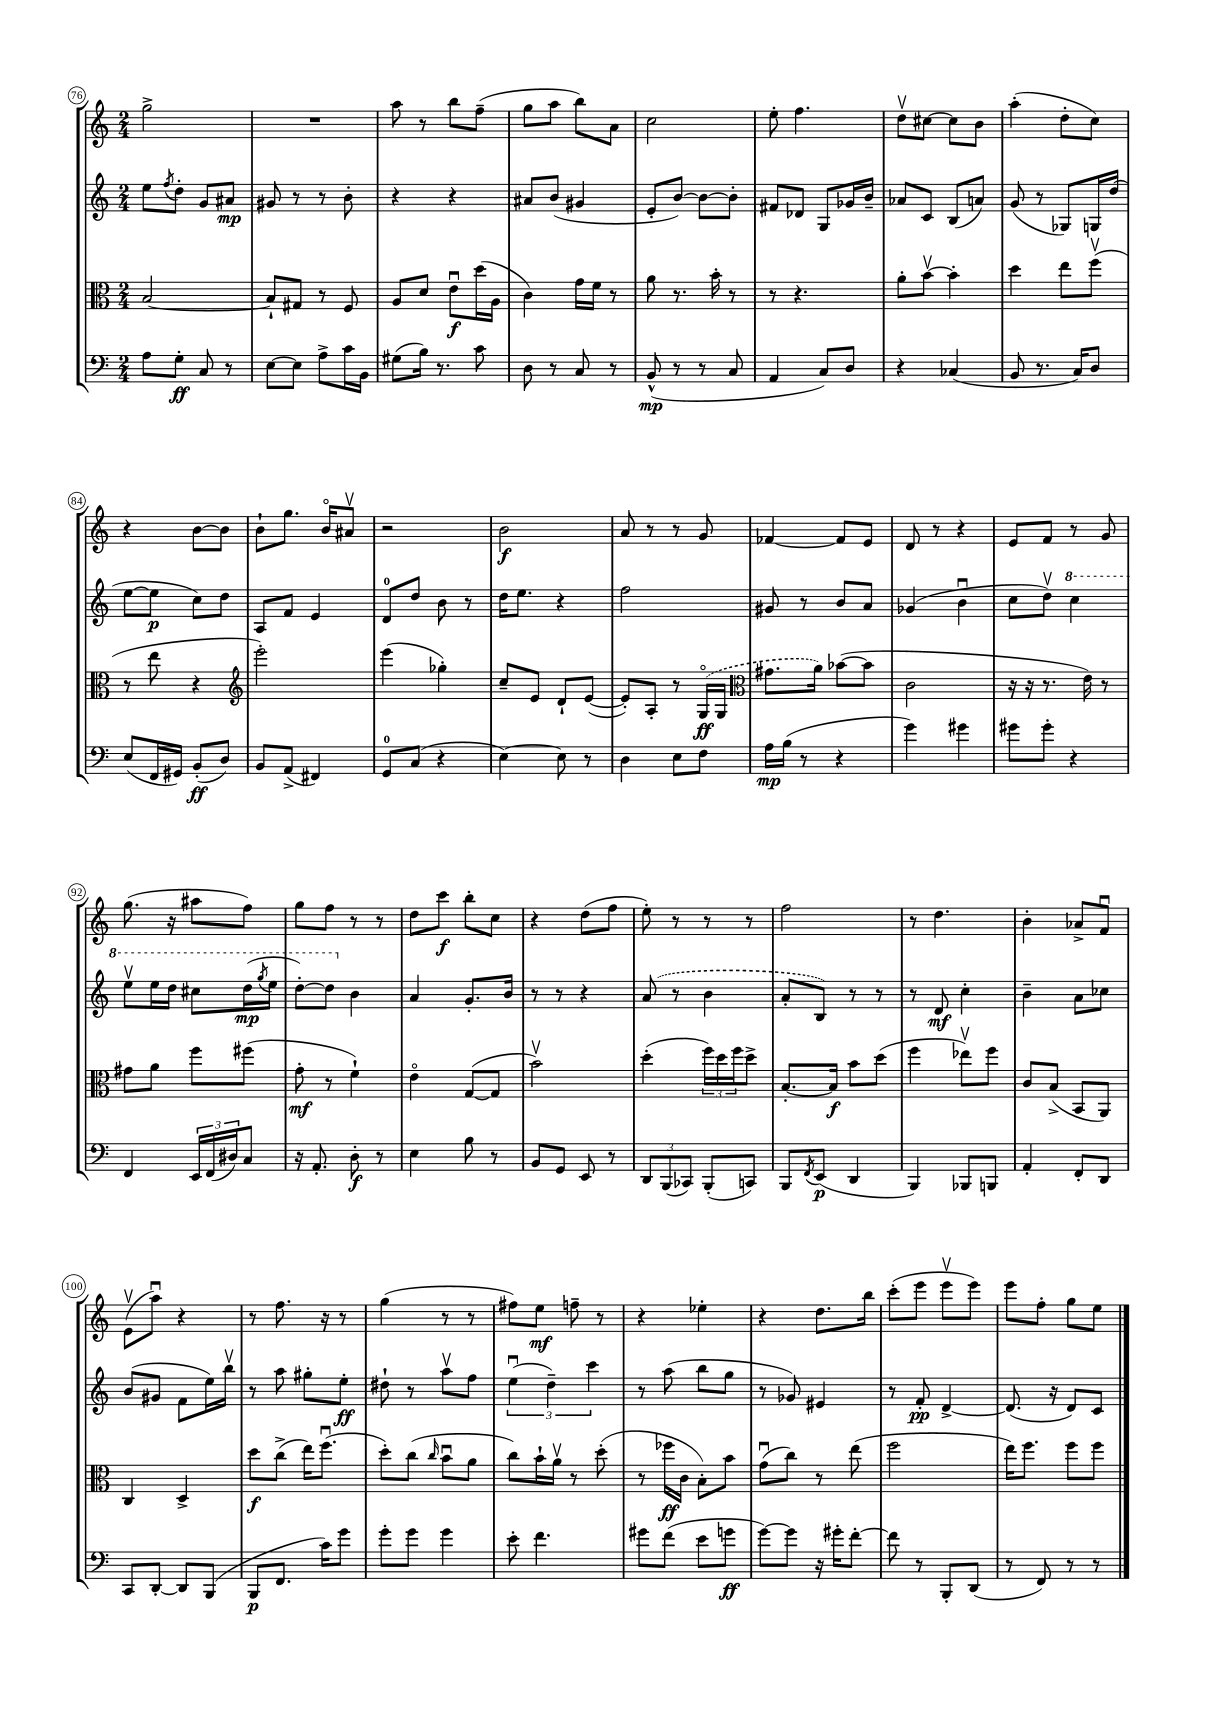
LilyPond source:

<<
\new StaffGroup <<
\new Staff = "s0" {
    \clef treble \key c \major \numericTimeSignature \time 2/4
    g''2-> |
    R2 |
    a''8 r8 b''8 f''8--( |
    g''8 a''8 b''8) a'8 |
    c''2 |
    e''8-. f''4. |
    d''8\upbow cis''8~ cis''8 b'8 |
    a''4-.( d''8-. c''8) |
    r4 b'8~ b'8 |
    b'8-! g''8. b'16\flageolet ais'8\upbow |
    r2 |
    b'2\f |
    a'8 r8 r8 g'8 |
    fes'4~ fes'8 e'8 |
    d'8 r8 r4 |
    e'8 f'8 r8 g'8 |
    g''8.( r16 ais''8 f''8) |
    g''8 f''8 r8 r8 |
    d''8 c'''8\f b''8-. c''8 |
    r4 d''8( f''8 |
    e''8-.) r8 r8 r8 |
    f''2 |
    r8 d''4. |
    b'4-. aes'8-> f'8\downbow |
    e'8\upbow( a''8\downbow) r4 |
    r8 f''8. r16 r8 |
    g''4( r8 r8 |
    fis''8) e''8\mf f''8-- r8 |
    r4 ees''4-. |
    r4 d''8. b''16 |
    c'''8-.( e'''8 e'''8\upbow e'''8) |
    e'''8 f''8-. g''8 e''8 \bar "|." |
}
\new Staff = "s1" {
    \clef treble \key c \major \numericTimeSignature \time 2/4
    e''8 \acciaccatura { f''8 } d''8-. g'8 ais'8\mp |
    gis'8 r8 r8 b'8-. |
    r4 r4 |
    ais'8 b'8( gis'4 |
    e'8-. b'8~) b'8~ b'8-. |
    fis'8 des'8 g8 ges'16 b'16-- |
    aes'8 c'8 b8( a'8) |
    g'8( r8 ges8) g16 d''16( |
    e''8~ e''8\p c''8) d''8 |
    a8 f'8 e'4 |
    d'8-0 d''8 b'8 r8 |
    d''16 e''8. r4 |
    f''2 |
    gis'8 r8 b'8 a'8 |
    ges'4( b'4\downbow |
    c''8 d''8\upbow) \ottava #1 c'''4 |
    e'''8\upbow e'''16 d'''16 cis'''8 d'''16\mp( \acciaccatura { g'''8 } e'''16 |
    d'''8~-.) d'''8 \ottava #0 b'4 |
    a'4 g'8.-. b'16 |
    r8 r8 r4 |
    \once \slurDashed a'8( r8 b'4 |
    a'8-. b8) r8 r8 |
    r8 d'8\mf c''4-. |
    b'4-- a'8 ces''8 |
    b'8( gis'8 f'8 e''16) b''16\upbow |
    r8 a''8 gis''8-. e''8-.\ff |
    dis''8-! r8 a''8\upbow f''8 |
    \tuplet 3/2 { e''4\downbow( d''4--) c'''4 } |
    r8 a''8( b''8 g''8 |
    r8 ges'8) eis'4 |
    r8 f'8-.\pp d'4~-> |
    d'8.( r16 d'8) c'8 \bar "|." |
}
\new Staff = "s2" {
    \clef alto \key c \major \numericTimeSignature \time 2/4
    b2~ |
    b8-! gis8 r8 f8 |
    a8 d'8 e'8\downbow\f d''16( a16 |
    c'4) g'16 f'16 r8 |
    a'8 r8. b'16-. r8 |
    r8 r4. |
    a'8-. b'8~\upbow b'4-. |
    d''4 e''8 f''8\upbow( |
    r8 e''8 r4 |
    \clef treble e'''2-.) |
    e'''4( ges''4-.) |
    c''8-- e'8 d'8-! e'8~( |
    e'8-.) a8-. r8 \once \slurDashed g16\flageolet\ff( g16 |
    \clef alto gis'8. a'16) bes'8~( bes'8 |
    c'2 |
    r16 r16 r8. e'16) r8 |
    gis'8 a'8 f''8 fis''8( |
    g'8-.\mf r8 f'4-!) |
    e'4\flageolet g8~( g8 |
    b'2\upbow) |
    d''4-.( \tuplet 3/2 { f''16) d''16 f''16 } d''8-> |
    b8.~-. b16\f b'8 d''8( |
    f''4 ees''8\upbow) f''8 |
    c'8 b8->( b,8 a,8) |
    c4 d4-> |
    d''8\f c''8->( e''16) f''8.\downbow( |
    d''8-.) c''8( \grace { c''16 } b'8\downbow a'8 |
    c''8) b'16-! a'16\upbow r8 d''8-.( |
    r8 fes''16\ff c'16 b8-.) b'8 |
    g'8\downbow( c''8) r8 e''8( |
    f''2 |
    e''16) f''8. f''8 f''8 \bar "|." |
}
\new Staff = "s3" {
    \clef bass \key c \major \numericTimeSignature \time 2/4
    a8 g8-.\ff c8 r8 |
    e8~ e8 a8-> c'16 b,16 |
    gis8( b16) r8. c'8 |
    d8 r8 c8 r8 |
    b,8-^\mp( r8 r8 c8 |
    a,4 c8) d8 |
    r4 ces4( |
    b,8 r8. c16) d8 |
    e8( f,16 gis,16) b,8-.\ff( d8) |
    b,8 a,8->( fis,4) |
    g,8-0 c8( r4 |
    e4~) e8 r8 |
    d4 e8 f8 |
    a16\mp b16( r8 r4 |
    g'4) gis'4 |
    gis'8 gis'8-. r4 |
    f,4 \tuplet 3/2 { e,16 f,16( dis16) } c8 |
    r16 a,8.-. d8-.\f r8 |
    e4 b8 r8 |
    b,8 g,8 e,8 r8 |
    \tuplet 3/2 { d,8 b,,8( ces,8) } b,,8-.( c,8) |
    b,,8 \acciaccatura { f,8 } e,8\p( d,4 |
    b,,4) bes,,8 b,,8 |
    a,4-. f,8-. d,8 |
    c,8 d,8~-. d,8 b,,8( |
    b,,8\p f,8. c'16) g'8 |
    g'8-. g'8 g'4 |
    e'8-. f'4. |
    gis'8 f'8( e'8 g'8\ff |
    g'8~) g'8 r16 gis'16-. f'8~-. |
    f'8 r8 b,,8-. d,8( |
    r8 f,8) r8 r8 \bar "|." |
}
>>
>>
\layout { \context { \Score currentBarNumber = #76 \override BarNumber.stencil = #(make-stencil-circler 0.1 0.3 ly:text-interface::print) } }
